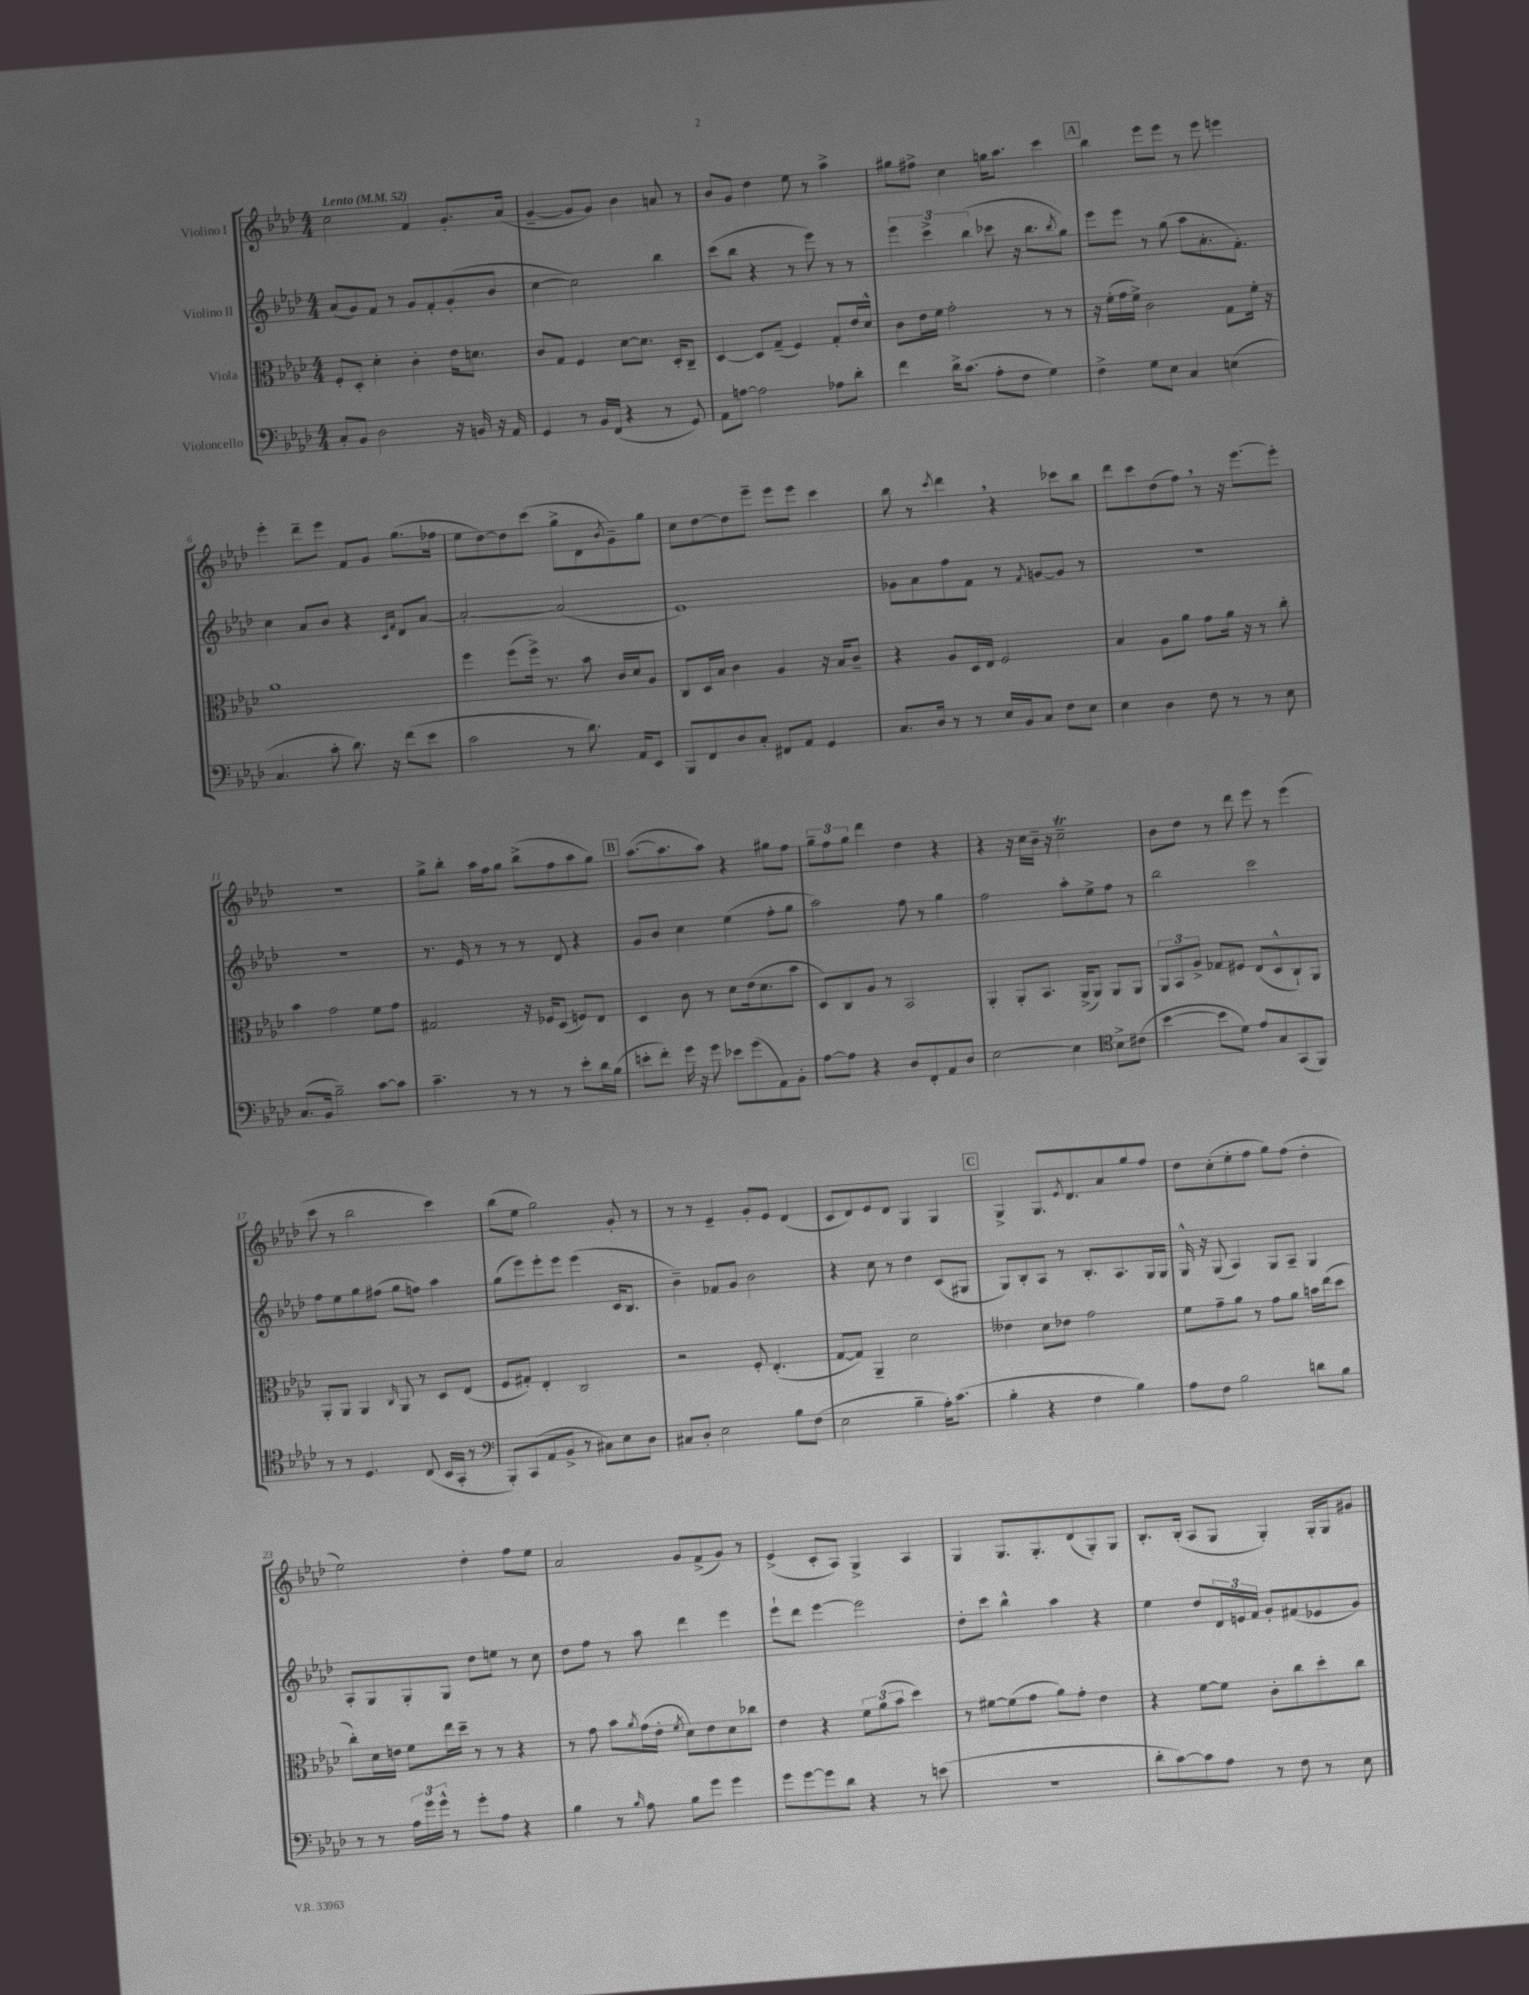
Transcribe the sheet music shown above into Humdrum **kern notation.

**kern	**kern	**kern	**kern
*part4	*part3	*part2	*part1
*staff4	*staff3	*staff2	*staff1
*I"Violoncello	*I"Viola	*I"Violino II	*I"Violino I
*clefF4	*clefC3	*clefG2	*clefG2
*k[b-e-a-d-]	*k[b-e-a-d-]	*k[b-e-a-d-]	*k[b-e-a-d-]
*M4/4	*M4/4	*M4/4	*M4/4
*MM52	*MM52	*MM52	*MM52
=1	=1	=1	=1
!	!	!	!LO:TX:a:B:t=Lento
8C'/L	8F'/L	(8a-/L	2cc\
8BB-/J	8D-'/J	8g/)	.
2D-\	4d-'\	8f/J	.
.	.	8r	.
.	4c'\	8g/L	4f/
.	.	8f'/	.
16r	16e-\KL	(8g'/	8.g'/L
16BBn/	8.dn\J	.	.
16r	.	8b-/J	.
16AA-/	.	.	(16a-/Jk
=2	=2	=2	=2
4GG/	8c/L	[4cc\	[4g~/
.	8G/J	.	.
8r	4F/	2cc\])	8g/L]
16BB-/LL	.	.	8g/J)
(16FF/JJ	.	.	.
4r	[8d-\L	.	4b-\
.	8.d-\J]	.	.
8r	.	4bb-\	8an/
.	16D-'/KL	.	.
8GG/)	8C~/J	.	8r
=3	=3	=3	=3
8AA-\L	[4D-/	(8ccc\L	8b-/L
[8An\J	.	8bb-\J	8g/J
2A\]	8D-/L]	4r	4dd-\
.	(8G~/J	.	.
.	4F/)	8r	8ee-\
.	.	8eee-\)	8r
8A-X\L	8G'/L	8r	4aa-^\
8d-'\J	16e-/L	8r	.
.	16d-^^/JJ	.	.
=4	=4	=4	=4
4f\	8c\L	6eee-\	8gg#X\L
.	16e-\L	.	8ff#X^\J
.	.	6ccc^\	.
.	16f\JJ	.	.
16d-^\KL	2g'\	.	4cc\
(8.c\J	.	.	.
.	.	(6bb-\	.
8A-'\L	.	8ccc-X\	16ggn\KL
.	.	.	8.aa-\J
8F\J	.	16r	.
.	.	8.bb-\L	.
4G\)	8r	.	4ccc\
.	.	8qbb-/	.
.	8r	8gg\J)	.
!!LO:REH:place=s1:t=A
=5	=5	=5	=5
4F^\	16r	8eee-\L	4bb-\
.	(16f'\LL	.	.
.	16g\	8eee-\J	.
.	16f^\JJ)	.	.
8G\L	2c\	8r	8eee-\L
8E-\J	.	(8gg\	8eee-\J
4C/	.	8aa-\L	8r
.	.	8.a-'\	8eee-\
(4En\	8G\L	.	4eeen\
.	.	8.f'\J)	.
.	16f'\Jk	.	.
.	16r	.	.
!!LO:LB:g=z
=6	=6	=6	=6
4.C/	1a-	4cc\	4eee-'\
.	.	8a-/L	8ddd-~\L
8c'\	.	8b-/J	8eee-\J
8.d-\)	.	4r	8f/L
.	.	.	8g/J
16r	.	.	.
.	.	16qqc/LL	.
.	.	16qqf/JJ	.
(8f\L	.	8d-/L	(8.gg\L
8e-\J	.	[8a-/J	.
.	.	.	16ff-X\Jk
=7	=7	=7	=7
2c\	4ff\	2a-'/_	8ee-\L
.	.	.	[8dd-\)
.	(8ff\L	.	8dd-\]
.	16ff^\Jk)	.	(8ccc\J
.	8.r	.	.
8r	.	(2a-/]	8gg^\L
8.d-\)	8b-\	.	8d-\
.	.	.	8qb-/
.	16c/LL	.	8g~\)
16AA-/KL	16d-/J	.	.
8EE-/J	8A-/J	.	8gg\J
=8	=8	=8	=8
8BBB-/L	8C/L	1e-)	8cc\L
8FF/	16D-/L	.	[8dd-\
.	16B-/JJ	.	.
8D-/	4c\	.	8dd-\]
8C'/J	.	.	8eee-~\J
8FF#X/L	4A-/	.	8eee-\L
8AA-/J	.	.	8eee-\J
4GG/	16r	.	4ccc\
.	16B-/KL	.	.
.	8c~/J	.	.
=9	=9	=9	=9
8.C/L	4r	8g-X\L	8bb-\
.	.	8a-\	8r
16D-/Jk	.	.	.
.	.	.	8qccc/
8r	8A-/L	8ff\	4ddd-,\
8r	16D-/L	8f\J	.
.	16E-/JJ	.	.
16E-/LL	2F/	8r	4r
16BB-/J	.	.	.
.	.	8qf/	.
8C/J	.	[8gn/L	.
8F\L	.	8g/J]	8ccc-X\L
8E-\J	.	8r	8bb-\J
=10	=10	=10	=10
4E-\	4B-/	1r	8ddd-\L
.	.	.	8ccc\
4D-\	8A-\L	.	(8dd-\
.	8a-\J	.	8ff,\J)
8F\	8g\L	.	8r
8r	16a-\Jk	.	16r
.	16r	.	[8.eee-\L
8r	8r	.	.
8E-\	8cc'\	.	8eee-'\J]
!!LO:LB:g=z
=11	=11	=11	=11
(8.C/L	4b-\	1r	1r
16BB-/Jk	.	.	.
2B-~\)	2g\	.	.
[8c\L	8f\L	.	.
8c\J]	8g\J	.	.
=12	=12	=12	=12
4.c~\	2G#X/	8.r	8gg^\L
.	.	.	8bb-'\J
.	.	16e-/	.
.	.	8r	16aa-\LL
.	.	.	16ff\J
8r	.	8r	8gg\J
8r	16r	8r	(8bb-^\L
.	16F-X/KL	.	.
8r	(8D-/J	8d-/	8ff\
8e-'\L	8Fn/L)	4r	8aa-\
16d-\L	8E-/J	.	8gg\J)
(16B-\JJ	.	.	.
!!LO:REH:place=s1:t=B
=13	=13	=13	=13
8en'\L	4D-/	8g/L	([8.aa-\L
8f'\J)	.	8b-/J	.
.	.	.	8.aa-\]
16g\	8c\	4cc\	.
16r	.	.	.
8g\	8r	.	8aa-\J)
8e-X\L	8d-\L	(4ee-\	4r
(8g\	(16e-\k	.	.
.	8.d-\	.	.
8AA-\)	.	8ff'\L	8gg#X\L
8BB-'\J	8b-\J	8gg\J	8ff\J
=14	=14	=14	=14
[8A-\L	8D-/L)	2aa-\)	12gg~\L
.	.	.	12ff\
8A-\J]	8C/	.	.
.	.	.	12gg\J
4r	8A-/J	.	4ddd-\
.	8r	.	.
8D-/L	2BB-/	8ff\	4dd-\
8FF'/	.	8r	.
8AA-/	.	4gg\	4r
8D-/J	.	.	.
=15	=15	=15	=15
[2E-\	4AA-'/	2ff\	4r
.	8AA-'/L	.	16r
.	.	.	16cc\LL
.	8.BB-/J	.	16b-~\JJ
.	.	.	16r
4E-\]	.	8aa-'\L	2cct~\
.	(16AA-^/KL	.	.
.	8AA-/J)	8ee-^\	.
*clefC4	*	*	*
8B-^\L	8AA-/L	8ff\J	.
(8c#X\J	8AA-/J	8r	.
=16	=16	=16	=16
[4b-\	12AA-/L	2bb-\	8b-\L
.	12BB-/	.	.
.	.	.	8dd-\J
.	12A-^/J	.	.
8b-\L]	8G-X/L	.	8r
8d-\J)	8F#X/J	.	8ddd-\
8e-/L	(8E-/L	2ccc\	8eee-\
8G/	8D-^^/	.	8r
(8GG/	8C`/)	.	(4eee-\
8FF/J)	8AA-/J	.	.
!!LO:LB:g=z
=17	=17	=17	=17
8r	8AA-'/L	8ff\L	8ccc\
8r	8AA-/J	8ee-\	8r
4.D-/	4AA-/	8gg\	2bb-\
.	.	(8ff#X\J	.
.	16qqC/	.	.
.	8AA-/	8gg\L	.
(8C/	8r	8ffn\J)	.
16BB-/LL	8D-/L	4aa-\	4ccc\)
16GG'/JJ	.	.	.
8r	(8E-/J	.	.
=18	=18	=18	=18
*clefF4	*	*	*
8BBB-'/L)	8F/L	(8gg\L	(8bb-\L
(8CC/	8G#X'/J)	8eee-\)	8ee-\J
8AA-/	4E-'/	8eee-'\	2gg\)
8BB-^/J	.	8eee-\J	.
8r	2C/	(4eee-\	.
8C#X\L)	.	.	.
8E-\	.	16c/KL	8g'/
.	.	8.B-/J	.
8D-\J	.	.	8r
=19	=19	=19	=19
8C#X/L	2r	4b-~\)	8r
8D-'/J	.	.	8r
2E-\	.	8f-X/L	4e-~/
.	.	8g/J	.
.	8F'/	2b-\	8g'/L
.	(4.E-'/	.	8e-/J
8B-\L	.	.	(4d-/
(8F\J	.	.	.
=20	=20	=20	=20
2E-\	[8G/L	4r	8c/L
.	8G/J])	.	8d-/)
.	4AA-~/	8cc\	8e-/
.	.	8r	8d-/J
4B-~\	2d-\	4dd-\	4G/
16A-'\KL)	.	(8c/L	4G/
(8.c\J	.	.	.
.	.	8G#X/J	.
!!LO:REH:place=s1:t=C
=21	=21	=21	=21
4B-'\	4e--X\	8G/L)	4G^/
.	.	8B-'/	.
4r	8d-\L	8A-/J	8.G/L
.	8e-X\J	8r	.
.	.	.	8qe-/
.	.	.	8.d-/
4F\	2g\	8.B-'/L	.
.	.	.	8a-/
.	.	8.A-/	.
4B-\)	.	.	8gg/
.	.	16G/L	8ff/J
.	.	16G/JJ	.
=22	=22	=22	=22
8A-\L	8f\L	16G^^/	8dd-\L
.	.	16r	.
8F\J	8g~\	(8G/	(8cc'\
2B-\	8a-\J	4A-/)	8ee-'\
.	8r	.	8ff\J
.	8g\L	8G/L	8gg\L)
.	8a-\J	8A-~/J	(8ff\J
8dn\L	16bn\LL	4G/	4dd-'\
.	(16ee-\J	.	.
8B-\J	8dd-\J	.	.
!!LO:LB:g=z
=23	=23	=23	=23
8r	8cc'\L)	8A-'/L	2ee-\)
8r	16d-\L	8G/	.
.	16en\JJ	.	.
24A-\LL	8f\L	8G'/	.
24g\	.	.	.
24g^^\JJ	.	.	.
8r	16ee-\L	8G/J	.
.	16dd-~\JJ	.	.
8g'\L	8r	8dd-\L	4dd-'\
8A-\J	8r	8een\J	.
4r	4r	8r	8ff\L
.	.	8cc\	8ee-\J
=24	=24	=24	=24
4B-\	8r	8dd-\L	2a-/
.	8g\	8ff\J	.
8r	8b-\L	8r	.
16qqB-/	8qa-/	.	.
8A-\	(16g\L	8aa-\	.
.	16e-'\JJ	.	.
.	8qf/	.	.
8B-\L	8d-\L)	4ddd-\	8g/L
8g\J	8e-\	.	(8f^/
4g\	8d-\	4eee-\	8g/J)
.	8cc-X\J	.	8r
=25	=25	=25	=25
8g\L	4e-\	8eee-`\L	(4e-^/
[8g\	.	8ddd-\J	.
8g\]	4r	[4eee-\	8c'/L
8d-\J	.	.	8A-/J)
4r	12f\L	2eee-\]	4G^/
.	(12a-\	.	.
.	12b-\J	.	.
8r	4dd-\)	.	4A-/
(8en\	.	.	.
=26	=26	=26	=26
1r	8r	8dd-'\L	4G/
.	[8f#X\L	8ccc\J	.
.	(8f#\]	4bb-^^\	8.G/L
.	8g\J	.	.
.	.	.	8.G'/
.	8a-\L)	4aa-\	.
.	8g'\J	.	(8d-/
.	4e-\	4r	8G'/)
.	.	.	8G/J
=27	=27	=27	=27
8d-'\L	4r	4ee-\	8.B-'/L
[8c\)	.	.	.
.	.	.	(16B-'/Jk
8c\]	[8f\L	8dd-/L	8A-/L
8A-\J	8f\J]	24d-/L	8G/J
.	.	24en/	.
.	.	24f/JJ	.
8r	8c'\L	8g'/L	4G'/)
8F\	8cc\	(8f#X/	.
8r	8dd-'\	8e-X/	16G'/LL
.	.	.	16G/J
8E-\	8cc\J	8g/J)	8g#X/J
==	==	==	==
*-	*-	*-	*-
